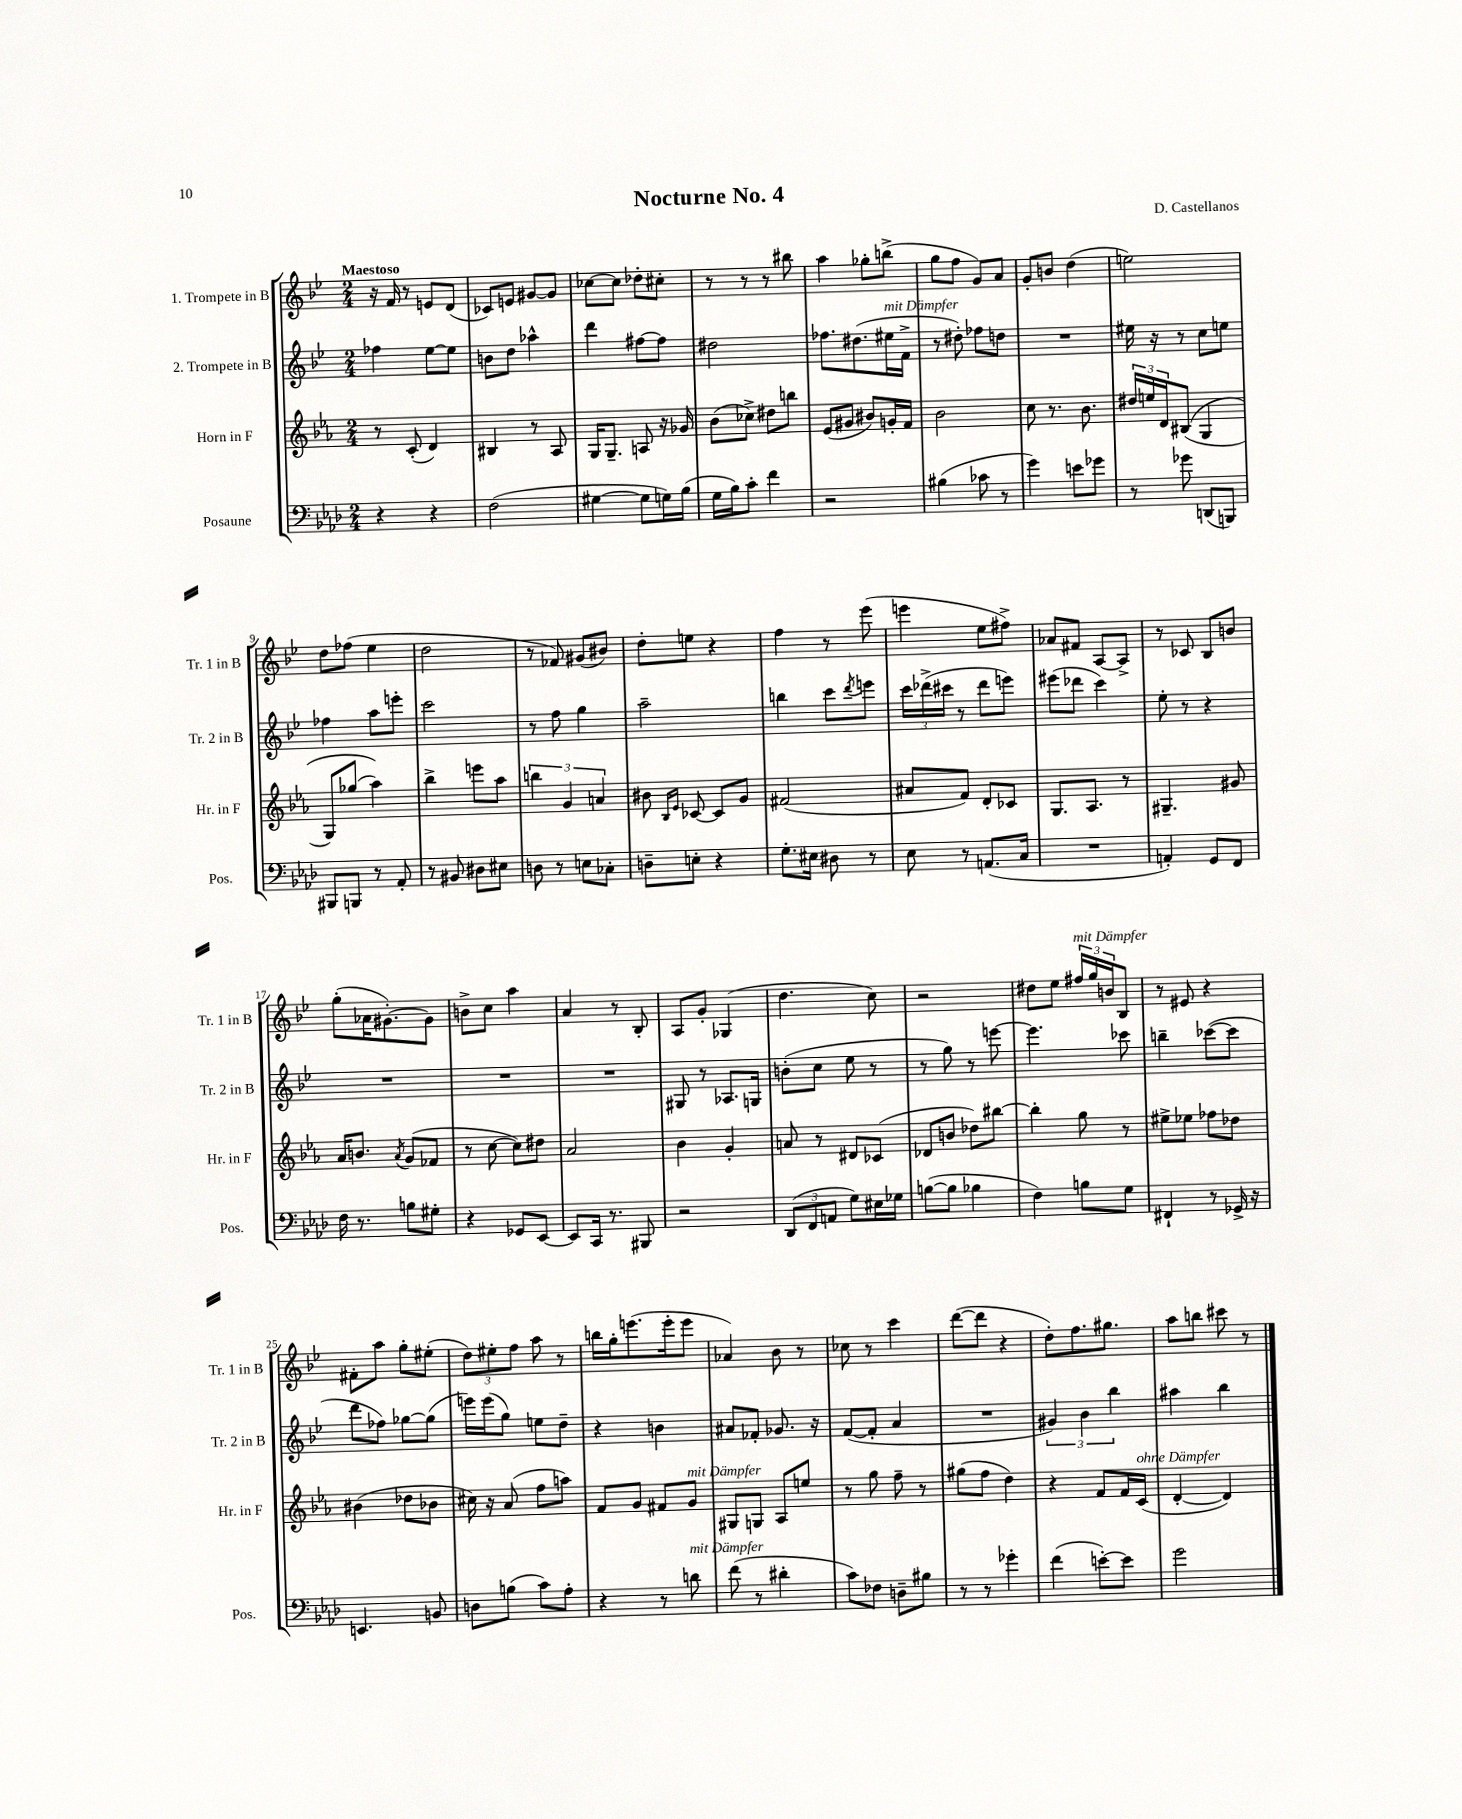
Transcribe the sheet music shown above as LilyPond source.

\header { title = "Nocturne No. 4" composer = "D. Castellanos" }
<<
\new StaffGroup <<
\new Staff = "s0" \with { instrumentName = "1. Trompete in B" shortInstrumentName = "Tr. 1 in B" } {
    \clef treble \key bes \major \numericTimeSignature \time 2/4 \tempo "Maestoso"
    r16 f'16 r8 e'8 d'8( |
    ces'8) e'8 gis'8~ gis'8 |
    ces''8~ ces''8 des''8-. cis''8-. |
    r8 r8 r8 bis''8 |
    a''4 ges''8-. b''8->( |
    g''8 f''8 g'8) a'8 |
    g'8-. b'8 d''4( |
    e''2) |
    d''8 fes''8( ees''4 |
    d''2 |
    r8 fes'8) gis'8( bis'8) |
    d''8-. e''8 r4 |
    f''4 r8 ees'''8( |
    e'''4 ees''8 fis''8->) |
    aes'8 fis'8 a8~ a8-> |
    r8 ces'8 bes8 b'8 |
    g''8-.( aes'16 gis'8.~-.) gis'8 |
    b'8-> c''8 a''4 |
    a'4 r8 bes8-. |
    a8 g'8-. ges4( |
    d''4. c''8) |
    r2 |
    dis''8 ees''8 \tuplet 3/2 { fis''16^\markup { \italic "mit Dämpfer" } g''16 b'16 } bes8 |
    r8 eis'8 r4 |
    fis'8-. a''8 g''8-. eis''8-.( |
    \tuplet 3/2 { d''8) eis''8-. f''8 } a''8 r8 |
    b''16 g''16-. e'''8.( e'''16-. e'''8 |
    aes'4) bes'8 r8 |
    ces''8 r8 c'''4 |
    d'''8~( d'''8 r4 |
    d''8-.) f''8. gis''8. |
    a''8 b''8 cis'''8 r8 \bar "|." |
}
\new Staff = "s1" \with { instrumentName = "2. Trompete in B" shortInstrumentName = "Tr. 2 in B" } {
    \clef treble \key bes \major \numericTimeSignature \time 2/4
    fes''4 ees''8~ ees''8 |
    b'8 d''8 aes''4-^ |
    d'''4 fis''8~ fis''8 |
    dis''2 |
    fes''8. dis''8.( eis''16^\markup { \italic "mit Dämpfer" } f'16-> |
    r8 dis''8-.) fes''8 d''8 |
    R2 |
    eis''16 r16 r8 c''8 e''8 |
    fes''4 a''8 e'''8-. |
    c'''2 |
    r8 f''8 g''4 |
    a''2-- |
    b''4 c'''8 \acciaccatura { d'''8 } e'''8 |
    \tuplet 3/2 { c'''16 des'''16->( cis'''16 } r8 des'''8 e'''8) |
    eis'''8( des'''8 c'''4) |
    ees''8-. r8 r4 |
    R2 |
    R2 |
    R2 |
    gis8 r8 aes8. g16 |
    b'8-.( c''8 ees''8 r8 |
    r8 g''8) r8 e'''8~ |
    e'''4. ces'''8 |
    b''4-- ces'''8~( ces'''8 |
    d'''8 fes''8) ges''8~ ges''8( |
    e'''16) e'''16( g''8) e''8 d''8-- |
    r4 b'4 |
    ais'8 fes'8-. ges'8. r16 |
    f'8~( f'8-. a'4 |
    R2 |
    \tuplet 3/2 { gis'4) bes'4 bes''4 } |
    ais''4 bes''4 \bar "|." |
}
\new Staff = "s2" \with { instrumentName = "Horn in F" shortInstrumentName = "Hr. in F" } {
    \clef treble \key ees \major \numericTimeSignature \time 2/4
    r8 c'8-.( d'4) |
    bis4 r8 aes8 |
    g16 g8.-- a8 r16 ges'16 |
    bes'8( ces''8->) dis''8 b''8 |
    ees'8( gis'8 bis'8) g'16-. f'16 |
    bes'2 |
    c''8 r8. bes'8. |
    \tuplet 3/2 { dis''16 e''16 d'16 } bis8(\( g4 |
    g8) ges''8( aes''4)\) |
    bes''4-> e'''8 aes''8 |
    \tuplet 3/2 { b''4 g'4 a'4 } |
    bis'8 \grace { bes16 ees'16 } ces'8~ ces'8 g'8 |
    fis'2( |
    ais'8 f'8) d'8-. ces'8 |
    g8. aes8. r8 |
    gis4.-- gis'8 |
    aes'16 b'8. \acciaccatura { aes'8 } g'8( fes'8 |
    r8 c''8~ c''8) dis''8 |
    aes'2 |
    bes'4 g'4-. |
    a'8 r8 dis'8 ces'8( |
    des'8 b'8 des''8) bis''8~ |
    bis''4-. g''8 r8 |
    eis''8-> ees''8 fes''8 des''8 |
    bis'4( des''8 bes'8 |
    cis''16) r16 aes'8( f''8 a''8) |
    f'8 g'8 fis'8 g'8^\markup { \italic "mit Dämpfer" } |
    gis8 g8 aes8 e''8 |
    r8 g''8 f''8-- r8 |
    gis''8( f''8 d''4) |
    r4 f'8 f'16 c'16^\markup { \italic "ohne Dämpfer" }( |
    d'4~-. d'4) \bar "|." |
}
\new Staff = "s3" \with { instrumentName = "Posaune" shortInstrumentName = "Pos." } {
    \clef bass \key aes \major \numericTimeSignature \time 2/4
    r4 r4 |
    f2( |
    gis4~ gis8 g16) bes16( |
    g16 bes16) c'8-. f'4 |
    r2 |
    bis4( ces'8 r8 |
    g'4) e'8 ges'8 |
    r8 ges'8 d,8( b,,8) |
    bis,,8 b,,8 r8 aes,8-. |
    r8 bis,8 dis8 eis8 |
    d8 r8 e8 ces8-. |
    d8-- e8-. r4 |
    g8.-. eis16 dis8 r8 |
    ees8 r8 a,8.( c16 |
    R2 |
    a,4-.) g,8 f,8 |
    f16 r8. b8 gis8-. |
    r4 ges,8 ees,8~ |
    ees,8 c,16 r8. bis,,8 |
    r2 |
    \tuplet 3/2 { des,8( f,8 a,8 } g8) eis16 ges16 |
    b8~( b8 bes4 |
    f4) b8 g8 |
    fis,4-! r8 ges,16-> r16 |
    e,4. b,8 |
    d8 b8( c'8) aes8-. |
    r4 r8 d'8^\markup { \italic "mit Dämpfer" } |
    f'8( r8 dis'4-. |
    c'8) fes8 d8-- bis8 |
    r8 r8 ges'4-. |
    f'4( e'8~-.) e'8 |
    g'2 \bar "|." |
}
>>
>>
